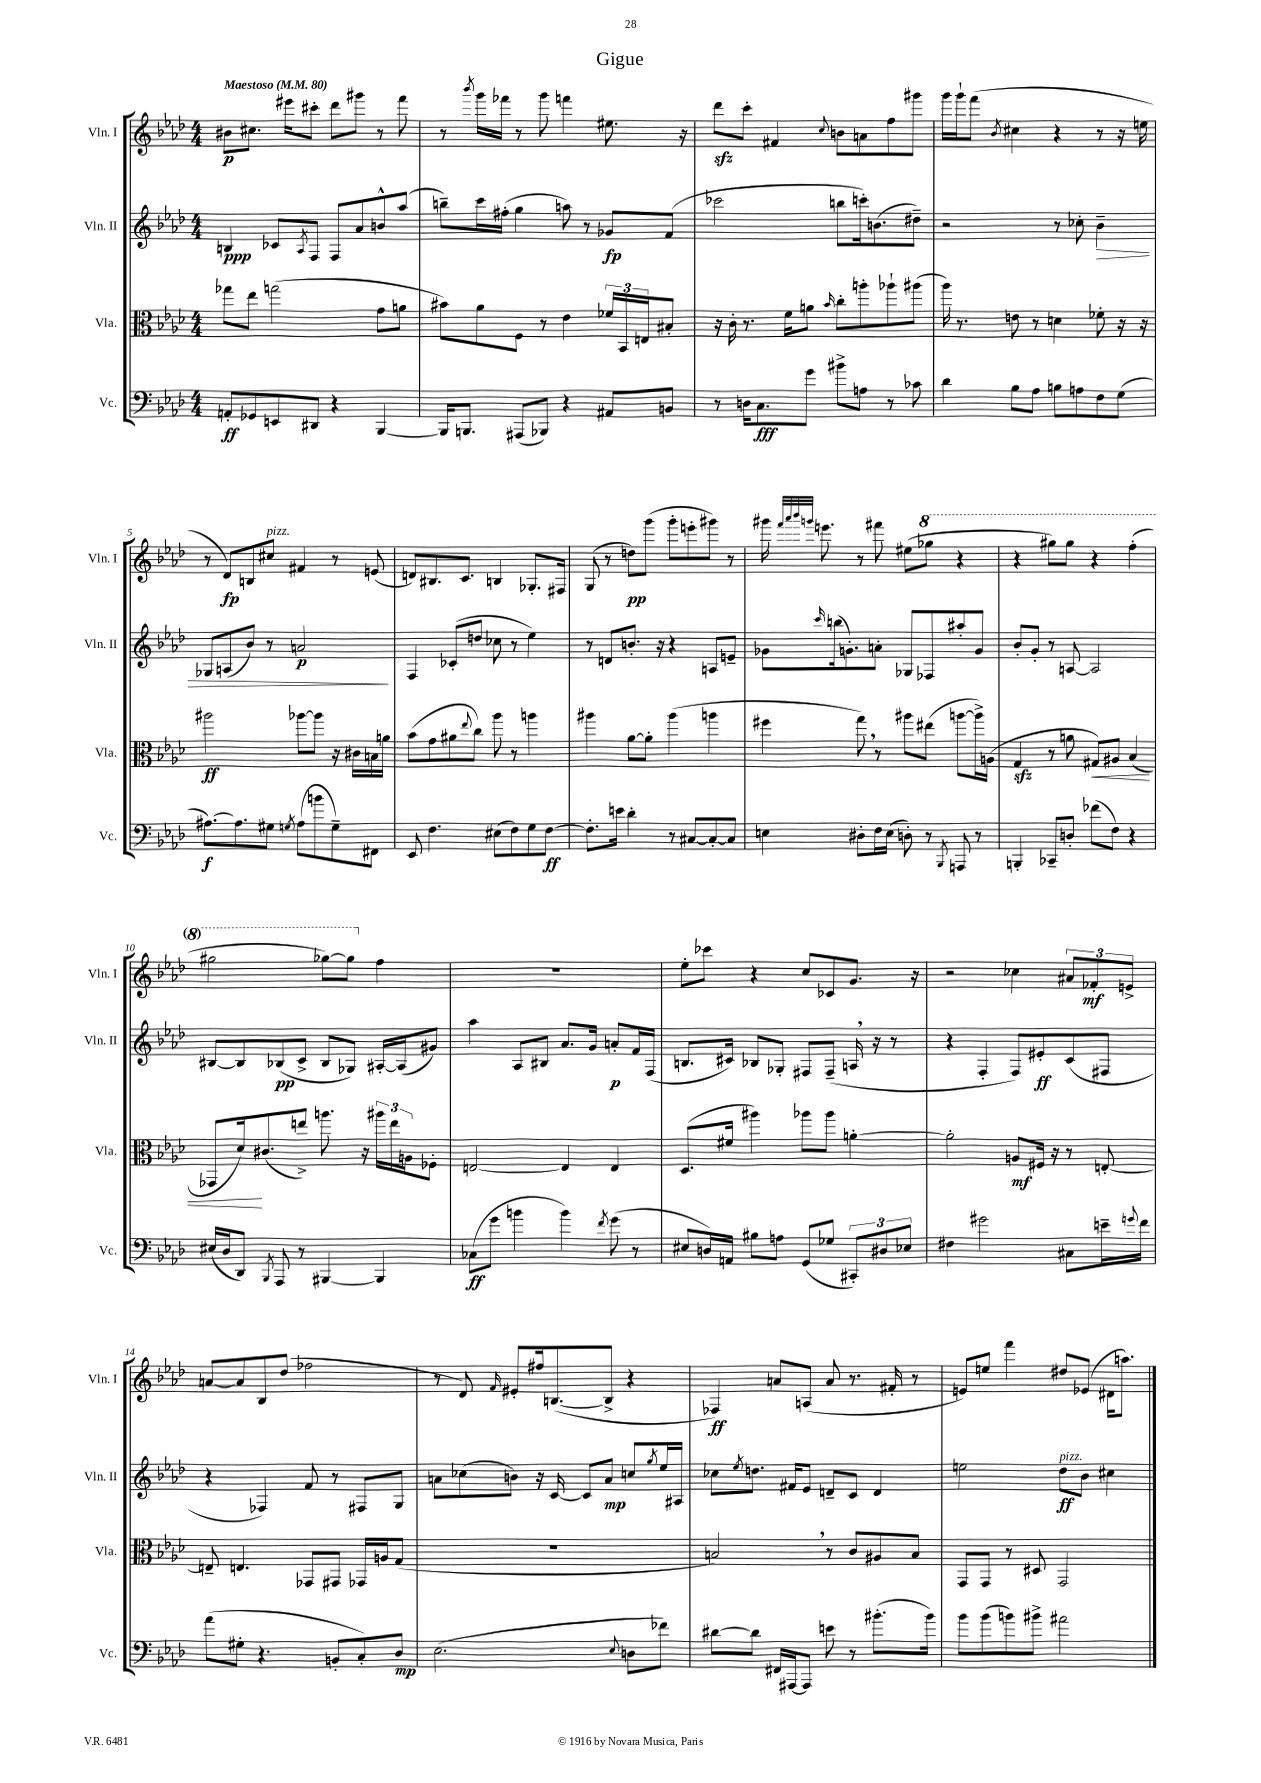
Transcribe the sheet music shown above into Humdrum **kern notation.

**kern	**kern	**kern	**kern
*staff4	*staff3	*staff2	*staff1
*clefF4	*clefC3	*clefG2	*clefG2
*k[b-e-a-d-]	*k[b-e-a-d-]	*k[b-e-a-d-]	*k[b-e-a-d-]
*M4/4	*M4/4	*M4/4	*M4/4
*MM80	*MM80	*MM80	*MM80
8AA'	8gg-	4B	8b#
8GG-	8ee-	.	8.cc#
8EE	(2gg	8c-	.
.	.	.	16eee#
.	.	8qA-	.
8DD#	.	8F	8ccc#'
4r	.	8F	8ddd-
.	.	8a-	8ggg#
[4BBB-	8g	8b^^	8r
.	8a	(8aa-	8fff
=	=	=	=
16BBB-]	8b#)	8bb~)	8r
8.BBB	.	.	.
.	.	.	8qbbb-
.	8a-	16ccc	16ggg
.	.	(16ff#'	16fff-
(8AAA#	8F	4gg	8r
8BBB-)	8r	.	8ggg
4r	4e-	8aa)	4fff
.	.	8r	.
8AA#	24f-	8g-	8.ee#
.	24BB-	.	.
.	24E	.	.
8BB	8B#'	(8f	.
.	.	.	16r
=	=	=	=
8r	16r	2ccc-	8ddd-
.	16c'	.	.
16D	8.r	.	8ccc'
8.C	.	.	.
.	.	.	4f#
.	16f	.	.
8g	8a	.	.
.	16qqb-	.	8qqcc
8b#^	8cc'	8bb	8b
8A	8aa'	16ccc')	8a
.	.	(8.b	.
8r	8aa-`	.	8ff
8c-	(8aa#	8dd#~)	8ggg#
=	=	=	=
4d-	16aa-)	2r	16ggg
.	8.r	.	16ggg`
.	.	.	(8fff
.	.	.	8qb-
8B-	8e	.	4cc#
8A-	8r	.	.
8B	4d	8r	4r
8A	.	8cc-'	.
8F	8f-'	4b-~	8r
(8G	16r	.	16r
.	16r	.	16ee
=	=	=	=
[8.A#)	2aa#	8G-	8r
.	.	(8A	8d-)
8.A#]	.	.	.
.	.	8b-)	8B
8G#	.	8r	8cc#
8qG	.	.	.
(8A#	[8aa-	2a	4f#
8b	8aa-]	.	.
8G~)	16r	.	8r
.	16c#	.	.
8FF#	16B	.	(8e
.	16a	.	.
=	=	=	=
8EE-	(8b-	4F	8d)
4.F	8g	.	8.B#
.	8a#	(8c-'	.
.	.	.	8.c
.	8qqee-	.	.
.	8cc)	8dd	.
(8E#	8aa-	8cc-	4B
8F)	8r	8r	.
8G	4aa	4ee-)	8.G-'
[8F	.	.	.
.	.	.	16F#
=	=	=	=
8.F']	4aa#	8r	(8G
.	.	8d	8r
16e	.	.	.
4d-'	[8a-	8.b'	8dd)
.	8a-']	.	(8ggg
.	.	16r	.
8r	(4aa#	4r	8ggg'
[8C#	.	.	8eee'
8C#'_	4aa	8A	8ggg#)
8C#]	.	8e~	8r
=	=	=	=
4E	4ff#	8g-	16ggg#
.	.	.	32qqfff
.	.	.	32qqaaa-
.	.	.	32qqbbb-
.	.	.	32qqggg
.	.	.	8.eee
.	.	16qqccc	.
.	.	(16bb	.
.	.	8.g')	.
8D#'	8gg)	.	8r
16F	8r	8a'	8fff#
(16E	.	.	.
8D')	8aa#	8G-	(8ee#
8r	(8ee#	8F-	8ggg-
8qBBB-	.	.	.
8AAA	[8aa	8aa#'	4r
8r	16aa^])	8g	.
.	(16A	.	.
=	=	=	=
4BBB'	4G	8b-'	4r
.	.	8g'	.
8CC-~	8r	8r	8ggg#)
8D'	8a	[8A	8ggg#
(8f-	8G#)	2A]	4r
8F)	8A#	.	.
4r	(4B-	.	(4fff'
=	=	=	=
(16E#	8GG-	[8B#	2ggg#
16D-	.	.	.
8DD-)	16d-)	8B#]	.
.	(8.c#	.	.
8qBBB-	.	.	.
8AAA-	.	(8B-	.
8r	8ee^)	8c^	.
[4BBB#	8.aa	8B-	[8ggg-)
.	.	8G-)	8ggg-]
.	16r	.	.
4BBB#]	24aa#	[16A#'	4ff
.	24ee	.	.
.	.	(16A#]	.
.	24A	.	.
.	8F-'	8g#)	.
=	=	=	=
(8C-	[2E	4aa-	1r
8g	.	.	.
4b	.	8A-	.
.	.	8B#	.
4b)	4E]	8.a-	.
.	.	16g	.
8qf	.	.	.
(8g	4E	8a'	.
8r	.	16f	.
.	.	(16F	.
=	=	=	=
8E#	(8.D-	8.B	8ee-'
16D)	.	.	8ccc-
16AA	16f#	16c#)	.
8B#	4aa#)	8B-	4r
8A	.	8G-'	.
(8GG	8aa-	8F#	8cc
8G-	8aa-	(8F#~	8c-
12CC#')	[4a'	16A	8.g
.	.	16r	.
12D#	.	.	.
.	.	8r	.
12E-	.	.	.
.	.	.	16r
=	=	=	=
4F#	2a']	4r	2r
2g#	.	4F'	.
.	8A	8F)	4cc-
.	16F#	8e#'	.
.	16r	.	.
8C#	8r	(8c	12a#
.	.	.	12f-'
16e~	[8E'	8F#	.
.	.	.	12e^
8qqg	.	.	.
16f	.	.	.
=	=	=	=
(8a-	8E~]	4r	[8a
8G#'	4.E	.	8a]
4.r	.	4F-)	8B-
.	.	.	(8dd-
.	8GG-	8f	2ff-
8BB'	8GG#	8r	.
8C')	16GG-	8F#	.
.	16A	.	.
8D-	(8G	8G	.
=	=	=	=
(2.E-	1r	8a	8r
.	.	(8cc-	8d-)
.	.	.	16qqf
.	.	8b)	8e#'
.	.	16r	16ff#
.	.	[16c	([8.B
.	.	8c]	.
.	.	8a	8B^]
8qqE-	.	.	.
8D	.	8cc	4r
.	.	8qgg	.
8f-)	.	16ee-	.
.	.	16A#	.
=	=	=	=
[8d#	2B)	8cc-	4F-)
.	.	8qee-	.
8d#]	.	8.dd	.
16FF#	.	.	8a
[16AAA#	.	16f#	.
8AAA#]	.	8e-	(8A
8e	8r	8d~	8a
8r	8c	8c	8.r
(8.b#'	8A#	4d	.
.	.	.	16f#'
.	8B	.	8r
16b#)	.	.	.
=	=	=	=
8b-	8GG	2ee	8e)
(8b-	8GG	.	8ee
8b)	8r	.	4fff
8b#^	8D#	.	.
2a#	2GG	8dd-	8dd#
.	.	8b-	(8e-
.	.	4cc#	16d#
.	.	.	8.aa)
==	==	==	==
*-	*-	*-	*-
